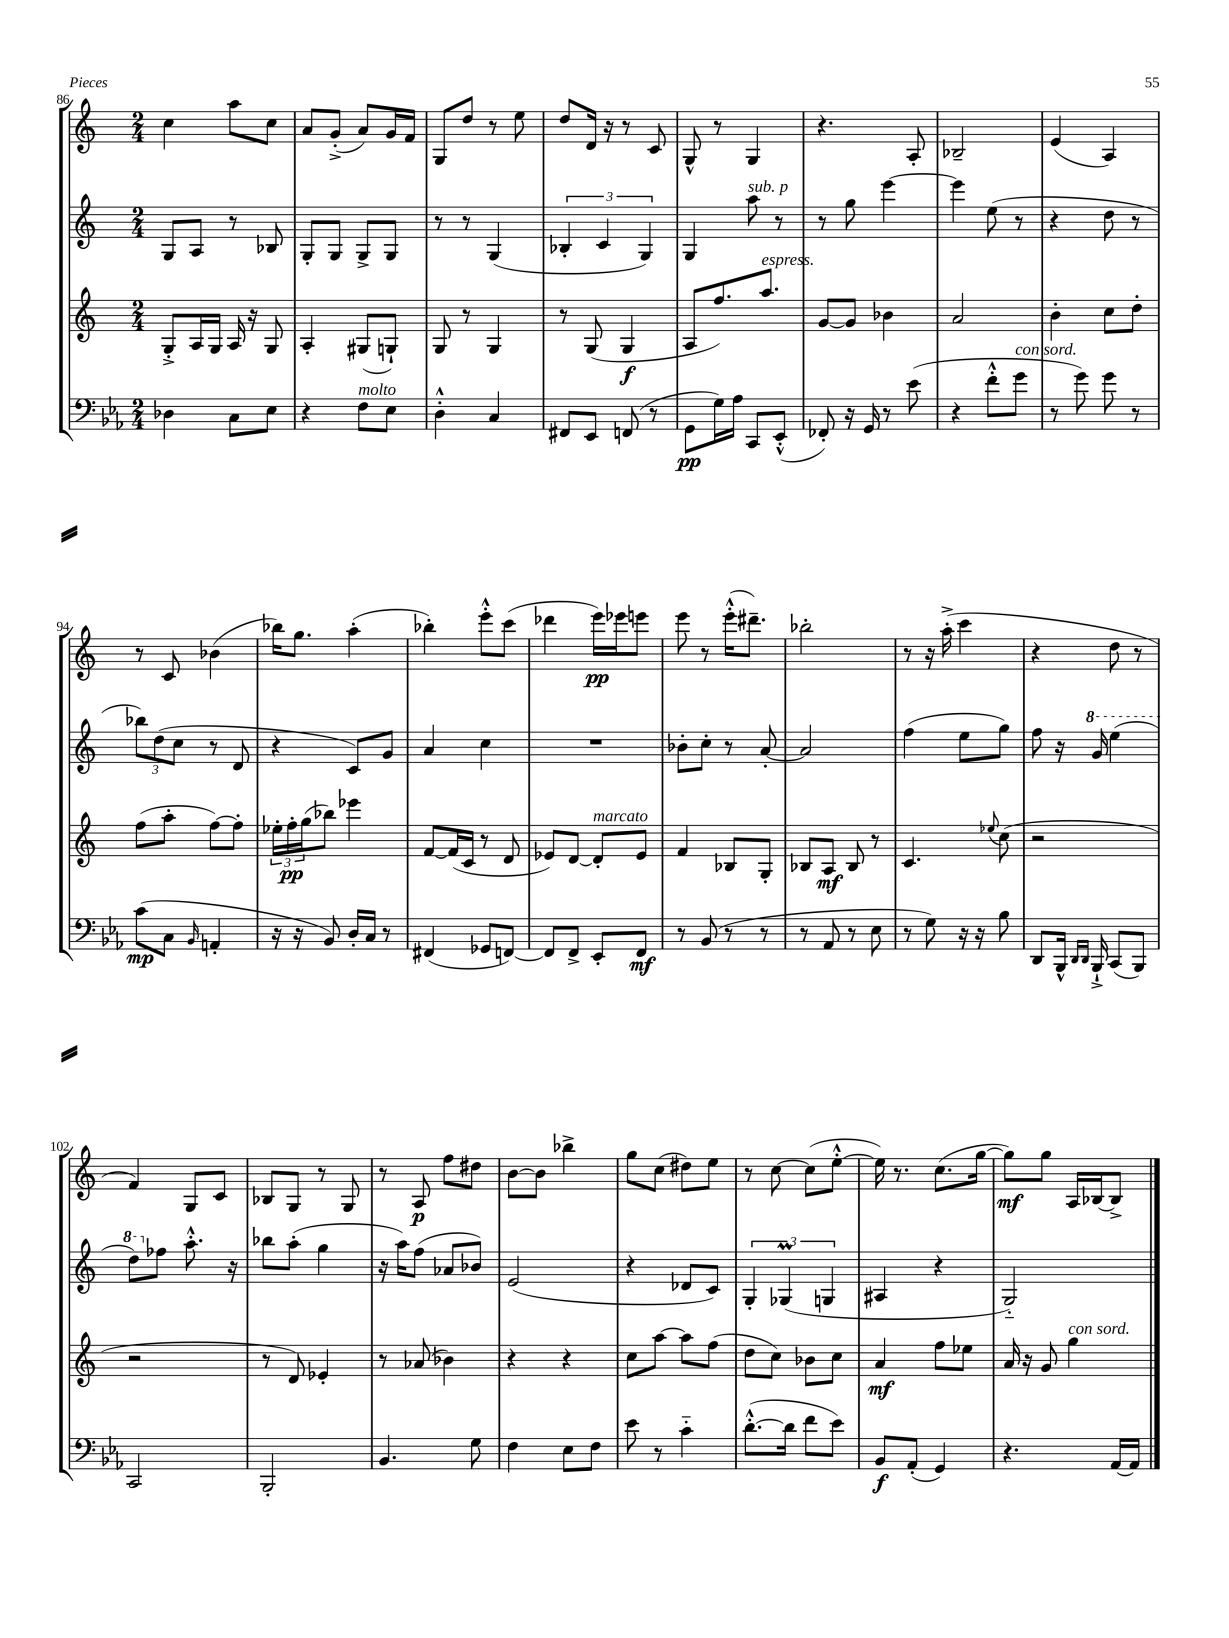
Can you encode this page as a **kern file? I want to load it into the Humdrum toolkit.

**kern	**kern	**kern	**kern
*staff4	*staff3	*staff2	*staff1
*clefF4	*clefG2	*clefG2	*clefG2
*k[b-e-a-]	*k[]	*k[]	*k[]
*M2/4	*M2/4	*M2/4	*M2/4
4D-\	8G'^/L	8G/L	4cc\
.	16A/L	8A/J	.
.	16G/JJ	.	.
8C\L	16A/	8r	8aa\L
.	16r	.	.
8E-\J	8G/	8B-/	8cc\J
=	=	=	=
4r	4A'/	8G'/L	8a/L
.	.	8G/J	(8g'^/J
8F\L	(8G#/L	8G^/L	8a/L)
8E-\J	8G`/J)	8G/J	16g/L
.	.	.	16f/JJ
=	=	=	=
4D'^^\	8G/	8r	8G/L
.	8r	8r	8dd/J
4C/	4G/	(4G/	8r
.	.	.	8ee\
=	=	=	=
8FF#/L	8r	6B-'/	8dd/L
8EE-/J	(8G/	.	16d/Jk
.	.	6c/	.
.	.	.	16r
(8FF/	4G/	.	8r
.	.	6G/)	.
8r	.	.	8c/
=	=	=	=
8GG\L	8A/L	4G/	8G^^/
16G\L)	8.ff/)	.	8r
16A-\JJ	.	.	.
8CC/L	.	8aa\	4G/
.	8.aa/J	.	.
(8EE-'^^/J	.	8r	.
=	=	=	=
8FF-'/)	[8g/L	8r	4.r
16r	8g/]J	8gg\	.
16GG/	.	.	.
8r	4b-\	[4eee\	.
(8e-\	.	.	8A'/
=	=	=	=
4r	2a/	4eee\]	2B-~/
8f'^^\L	.	(8ee\	.
8g\J	.	8r	.
=	=	=	=
8r	4b'\	4r	(4e/
8g\)	.	.	.
8g\	8cc\L	8dd\	4A/)
8r	8dd'\J	8r	.
=	=	=	=
(8c\L	(8ff\L	12bb-\L)	8r
.	.	(12dd\	.
8C\J	8aa'\J	.	8c/
.	.	12cc\J	.
16qqBB-/	.	.	.
4AA'/	[8ff\L)	8r	(4b-\
.	8ff'\]J	8d/	.
=	=	=	=
16r	24ee-'\LL	4r	16bb-\LK)
.	24ff'\	.	.
16r	.	.	8.gg\J
.	(24gg\J	.	.
8BB-/)	8bb-\J)	.	.
16D'/LL	4eee-\	8c/L)	(4aa'\
16C/JJ	.	.	.
8r	.	8g/J	.
=	=	=	=
(4FF#/	[8f/L	4a/	4bb-'\)
.	(16f/]L	.	.
.	16c/JJ	.	.
8GG-/L	8r	4cc\	8eee'^^\L
[8FF/J)	8d/	.	(8ccc\J
=	=	=	=
8FF/]L	8e-/L)	2r	4ddd-\
8FF^/J	[8d/J	.	.
8EE-'/L	8d'/]L	.	16eee\LL)
.	.	.	16eee-\J
8FF/J	8e-/J	.	8eee\J
=	=	=	=
8r	4f/	8b-'\L	8eee\
(8BB-/	.	8cc'\J	8r
8r	8B-/L	8r	(16eee'^^\LK
.	.	.	8.ddd#~\J)
8r	8G'/J	[8a'/	.
=	=	=	=
8r	8B-/L	2a/]	2bb-'\
8AA-/	8A/J	.	.
8r	8B-/	.	.
8E-\	8r	.	.
=	=	=	=
8r	4.c/	(4ff\	8r
8G\)	.	.	16r
.	.	.	(16aa'^\
16r	.	8ee\L	4ccc\
16r	.	.	.
.	8qqee-/	.	.
8B-\	(8cc\	8gg\J)	.
=	=	=	=
8DD/L	2r	8ff\	4r
16BBB-^^/Jk	.	16r	.
16qqDD/LL	.	.	.
16qqDD/JJ	.	.	.
16BBB-`^/	.	16gg/	.
(8CC/L	.	(4eee\	8dd\
8BBB-/J)	.	.	8r
=	=	=	=
2CC/	2r	8ddd\L)	4f/)
.	.	8ff-\J	.
.	.	8.aa'^^\	8G/L
.	.	.	8c/J
.	.	16r	.
=	=	=	=
2BBB-'/	8r	8bb-\L	8B-/L
.	8d/)	(8aa'\J	8G/J
.	4e-'/	4gg\	8r
.	.	.	8G/
=	=	=	=
4.BB-/	8r	16r	8r
.	.	16aa\LK)	.
.	(8a-/	(8ff\J	8A/
.	4b-\)	8a-/L	8ff\L
8G\	.	8b-/J)	8dd#\J
=	=	=	=
4F\	4r	(2e/	[8b\L
.	.	.	8b\]J
8E-\L	4r	.	4bb-^\
8F\J	.	.	.
=	=	=	=
8e-\	8cc\L	4r	8gg\L
8r	[8aa\J	.	(8cc\J
4c'~\	8aa\]L	8d-/L	8dd#\L)
.	(8ff\J	8c/J)	8ee\J
=	=	=	=
([8.d'^^\L	8dd\L	6G'/	8r
.	8cc\J)	.	[8cc\
.	.	(6G-/	.
16d\]Jk	.	.	.
8f\L	8b-\L	.	(8cc\]L
.	.	6G/	.
8e-\J)	8cc\J	.	[8ee'^^\J
=	=	=	=
8BB-/L	4a/	4A#/	16ee\])
.	.	.	8.r
(8AA-'/J	.	.	.
4GG/)	8ff\L	4r	(8.cc\L
.	8ee-\J	.	.
.	.	.	[16gg\Jk
=	=	=	=
4.r	16a/	2G'~/)	8gg\]L)
.	16r	.	.
.	8g/	.	8gg\J
.	4gg\	.	16A/LL
.	.	.	[16B-/J
[16AA-/LL	.	.	8B-^/]J
16AA-/]JJ	.	.	.
==	==	==	==
*-	*-	*-	*-
